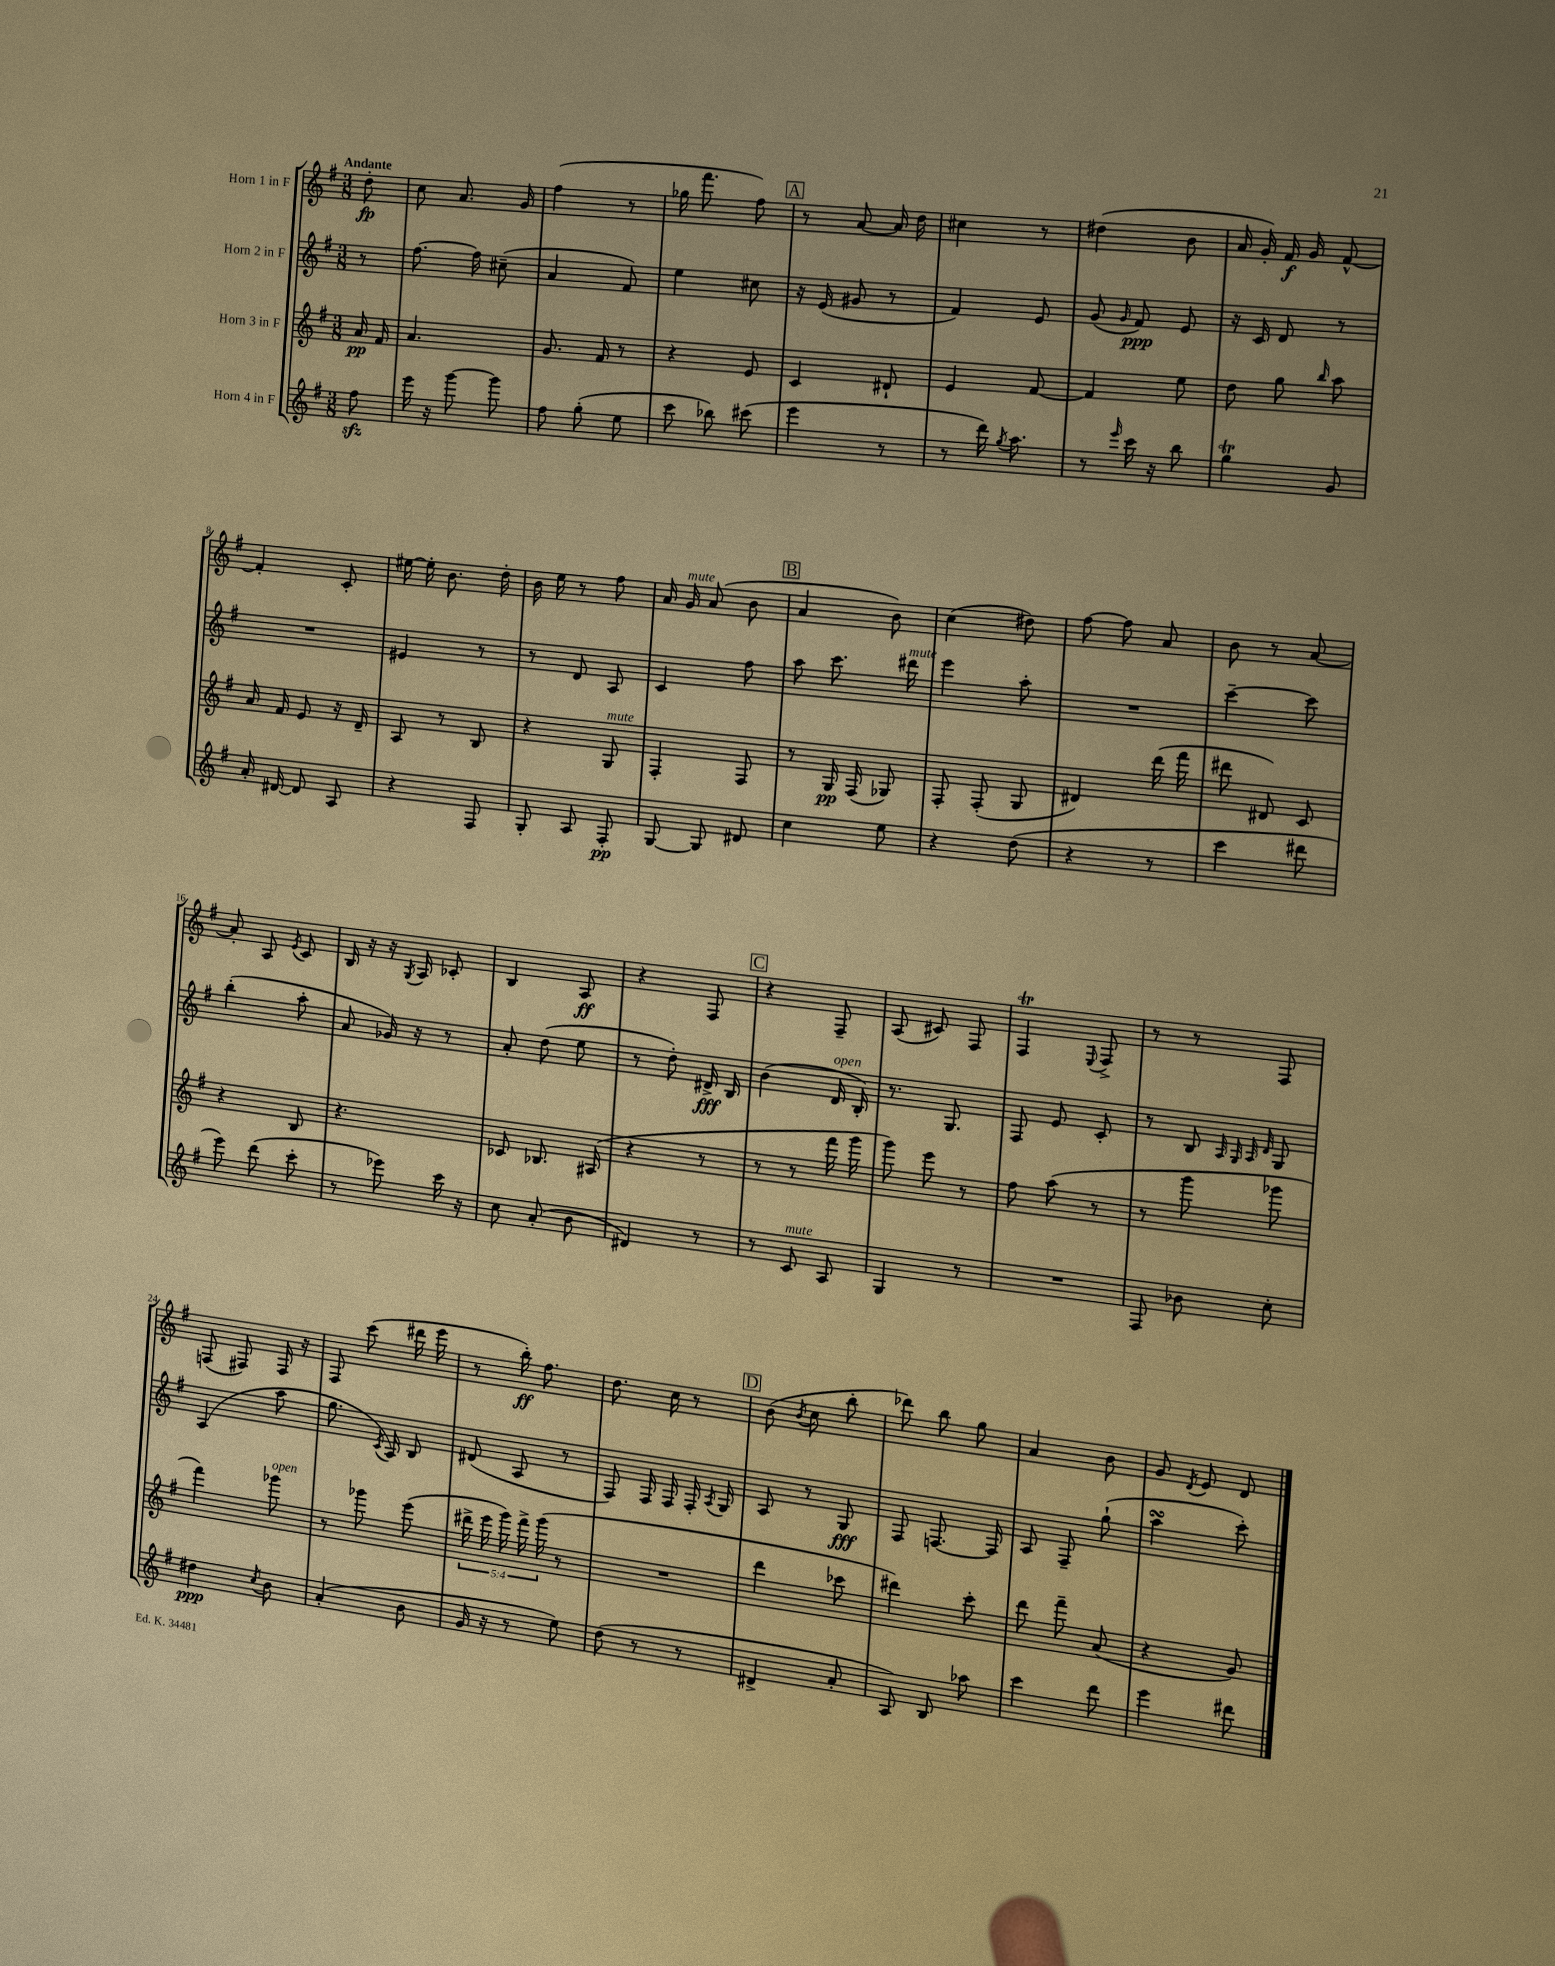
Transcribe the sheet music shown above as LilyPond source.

<<
\new StaffGroup <<
\new Staff = "s0" \with { instrumentName = "Horn 1 in F" } {
    \clef treble \key g \major \numericTimeSignature \time 3/8 \partial 8 \tempo "Andante"
    \autoBeamOff d''8-.\fp |
    c''8 a'8. g'16 |
    fis''4( r8 |
    ges''16 fis'''8. fis''8) |
    \mark \markup { \box "A" } r8 a'8~ a'16 d''16 |
    cis''4 r8 |
    dis''4( b'8 |
    a'16 g'16-.) fis'16\f g'16 fis'8~-^ |
    fis'4-. c'8-. |
    eis''16~ eis''16-. b'8. d''16-. |
    b'16 e''16 r8 fis''8 |
    a'16 g'16^\markup { \italic "mute" } a'8( b'8 |
    \mark \markup { \box "B" } a'4 b'8) |
    c''4( dis''8) |
    fis''8~ fis''8 a'8 |
    b'8 r8 a'8~ |
    a'8-. a8 \acciaccatura { e'8 } c'8 |
    b16 r16 r16 \acciaccatura { g8 } a16 ces'8-. |
    b4 a8\ff |
    r4 fis8 |
    \mark \markup { \box "C" } r4 fis8-- |
    a8( cis'8) fis8 |
    fis4\trill \appoggiatura { e8 } fis8-> |
    r8 r8 fis8 |
    f8( fis8) fis16 r16 |
    fis8 c'''8( dis'''16 e'''16 |
    r8 b''16-.\ff) fis''8. |
    d''8. c''16 r8 |
    \mark \markup { \box "D" } b'8( \acciaccatura { b'8 } c''8 b''8-. |
    des'''8) b''8 g''8 |
    a'4 b'8 |
    g'8 \acciaccatura { d'8 } e'8 d'8 \bar "|." |
}
\new Staff = "s1" \with { instrumentName = "Horn 2 in F" } {
    \clef treble \key g \major \numericTimeSignature \time 3/8 \partial 8
    \autoBeamOff r8 |
    fis''8.~ fis''16 cis''8--( |
    a'4 fis'8) |
    e''4 cis''8 |
    \mark \markup { \box "A" } r16 e'16( gis'8 r8 |
    fis'4) e'8 |
    g'8( \grace { g'16 } fis'8\ppp) e'8 |
    r16 c'16 d'8 r8 |
    R4. |
    eis'4 r8 |
    r8 d'8 a8 |
    c'4 fis''8 |
    \mark \markup { \box "B" } a''8 c'''8. dis'''16^\markup { \italic "mute" } |
    e'''4 a''8-. |
    R4. |
    c'''4~-- c'''8 |
    b''4-.( a''8-. |
    a'8 ges'16) r16 r8 |
    a'8-. d''8( e''8 |
    r8 d''8-.) dis'16->\fff b16 |
    \mark \markup { \box "C" } b'4( d'16^\markup { \italic "open" } b16-.) |
    r8. g8. |
    fis8 e'8 c'8-. |
    r8 b8 \grace { a32 g32 a32 d'32 } g8 |
    a4( a''8 |
    g''8. \acciaccatura { c'8 } a16) b8 |
    dis'8( a8 r8 |
    fis8) fis16 fis16 fis16-. \acciaccatura { a8 } g16 |
    \mark \markup { \box "D" } a8 r8 g8\fff |
    fis8 f8.~ f16 |
    a8 fis8-- g''8-!( |
    a''4\turn c'''8-.) \bar "|." |
}
\new Staff = "s2" \with { instrumentName = "Horn 3 in F" } {
    \clef treble \key g \major \numericTimeSignature \time 3/8 \override Staff.TupletNumber.text = #tuplet-number::calc-fraction-text \partial 8
    \autoBeamOff a'16\pp fis'16 |
    a'4. |
    g'8. fis'16 r8 |
    r4 e'8 |
    \mark \markup { \box "A" } c'4 dis'8-! |
    e'4 fis'8~ |
    fis'4 e''8 |
    d''8 g''8 \grace { b''16 } a''8 |
    a'16 fis'16 e'8 r16 d'16-- |
    a8 r8 b8 |
    r4 g8^\markup { \italic "mute" } |
    fis4-. fis8 |
    \mark \markup { \box "B" } r8 g16\pp fis16( ges8) |
    fis8-. fis8-.( g8 |
    dis'4) d'''16( fis'''16 |
    dis'''8 dis'8) c'8 |
    r4 b8 |
    r4. |
    ces'8 bes8. ais16( |
    r4 r8 |
    \mark \markup { \box "C" } r8 r8 fis'''16 g'''16 |
    g'''8) e'''8 r8 |
    fis''8 a''8( r8 |
    r8 g'''8 ges'''8 |
    fis'''4) ges'''8^\markup { \italic "open" } |
    r8 ges'''8 e'''8( |
    \tuplet 5/4 { dis'''16-> e'''16 g'''16) fis'''16-> g'''16( } r8 |
    R4. |
    \mark \markup { \box "D" } d'''4 ces'''8 |
    dis'''4) c'''8-. |
    d'''8 fis'''8-- a'8( |
    r4 g'8) \bar "|." |
}
\new Staff = "s3" \with { instrumentName = "Horn 4 in F" } {
    \clef treble \key g \major \numericTimeSignature \time 3/8 \partial 8
    \autoBeamOff fis''8\sfz |
    e'''16 r16 g'''8~ g'''8 |
    fis''8 g''8-.( e''8 |
    c'''8 bes''8) cis'''8( |
    \mark \markup { \box "A" } e'''4 r8 |
    r8 d'''16) \acciaccatura { g''8 } a''8. |
    r8 \grace { e'''16 } c'''16 r16 b''8 |
    g''4\trill g'8 |
    a'16-. dis'16~ dis'8 a8 |
    r4 fis8 |
    g8-. a8 fis8-.\pp |
    g8~ g8 dis'8 |
    \mark \markup { \box "B" } c''4 e''8 |
    r4 d''8( |
    r4 r8 |
    c'''4 dis'''8 |
    e'''8) d'''8( c'''8-. |
    r8 ees'''8) c'''16 r16 |
    c''8 a'8-.( b'8 |
    dis'4) r8 |
    \mark \markup { \box "C" } r8 c'8^\markup { \italic "mute" } a8 |
    g4 r8 |
    R4. |
    fis8 bes'8 c''8-. |
    dis''4\ppp \acciaccatura { c''8 } b'8 |
    a'4-.( b'8 |
    g'16 r16 r8 e''8) |
    d''8( r8 r8 |
    \mark \markup { \box "D" } dis'4-> a'8-. |
    a8) b8 aes''8 |
    c'''4 d'''8 |
    e'''4 dis'''8 \bar "|." |
}
>>
>>
